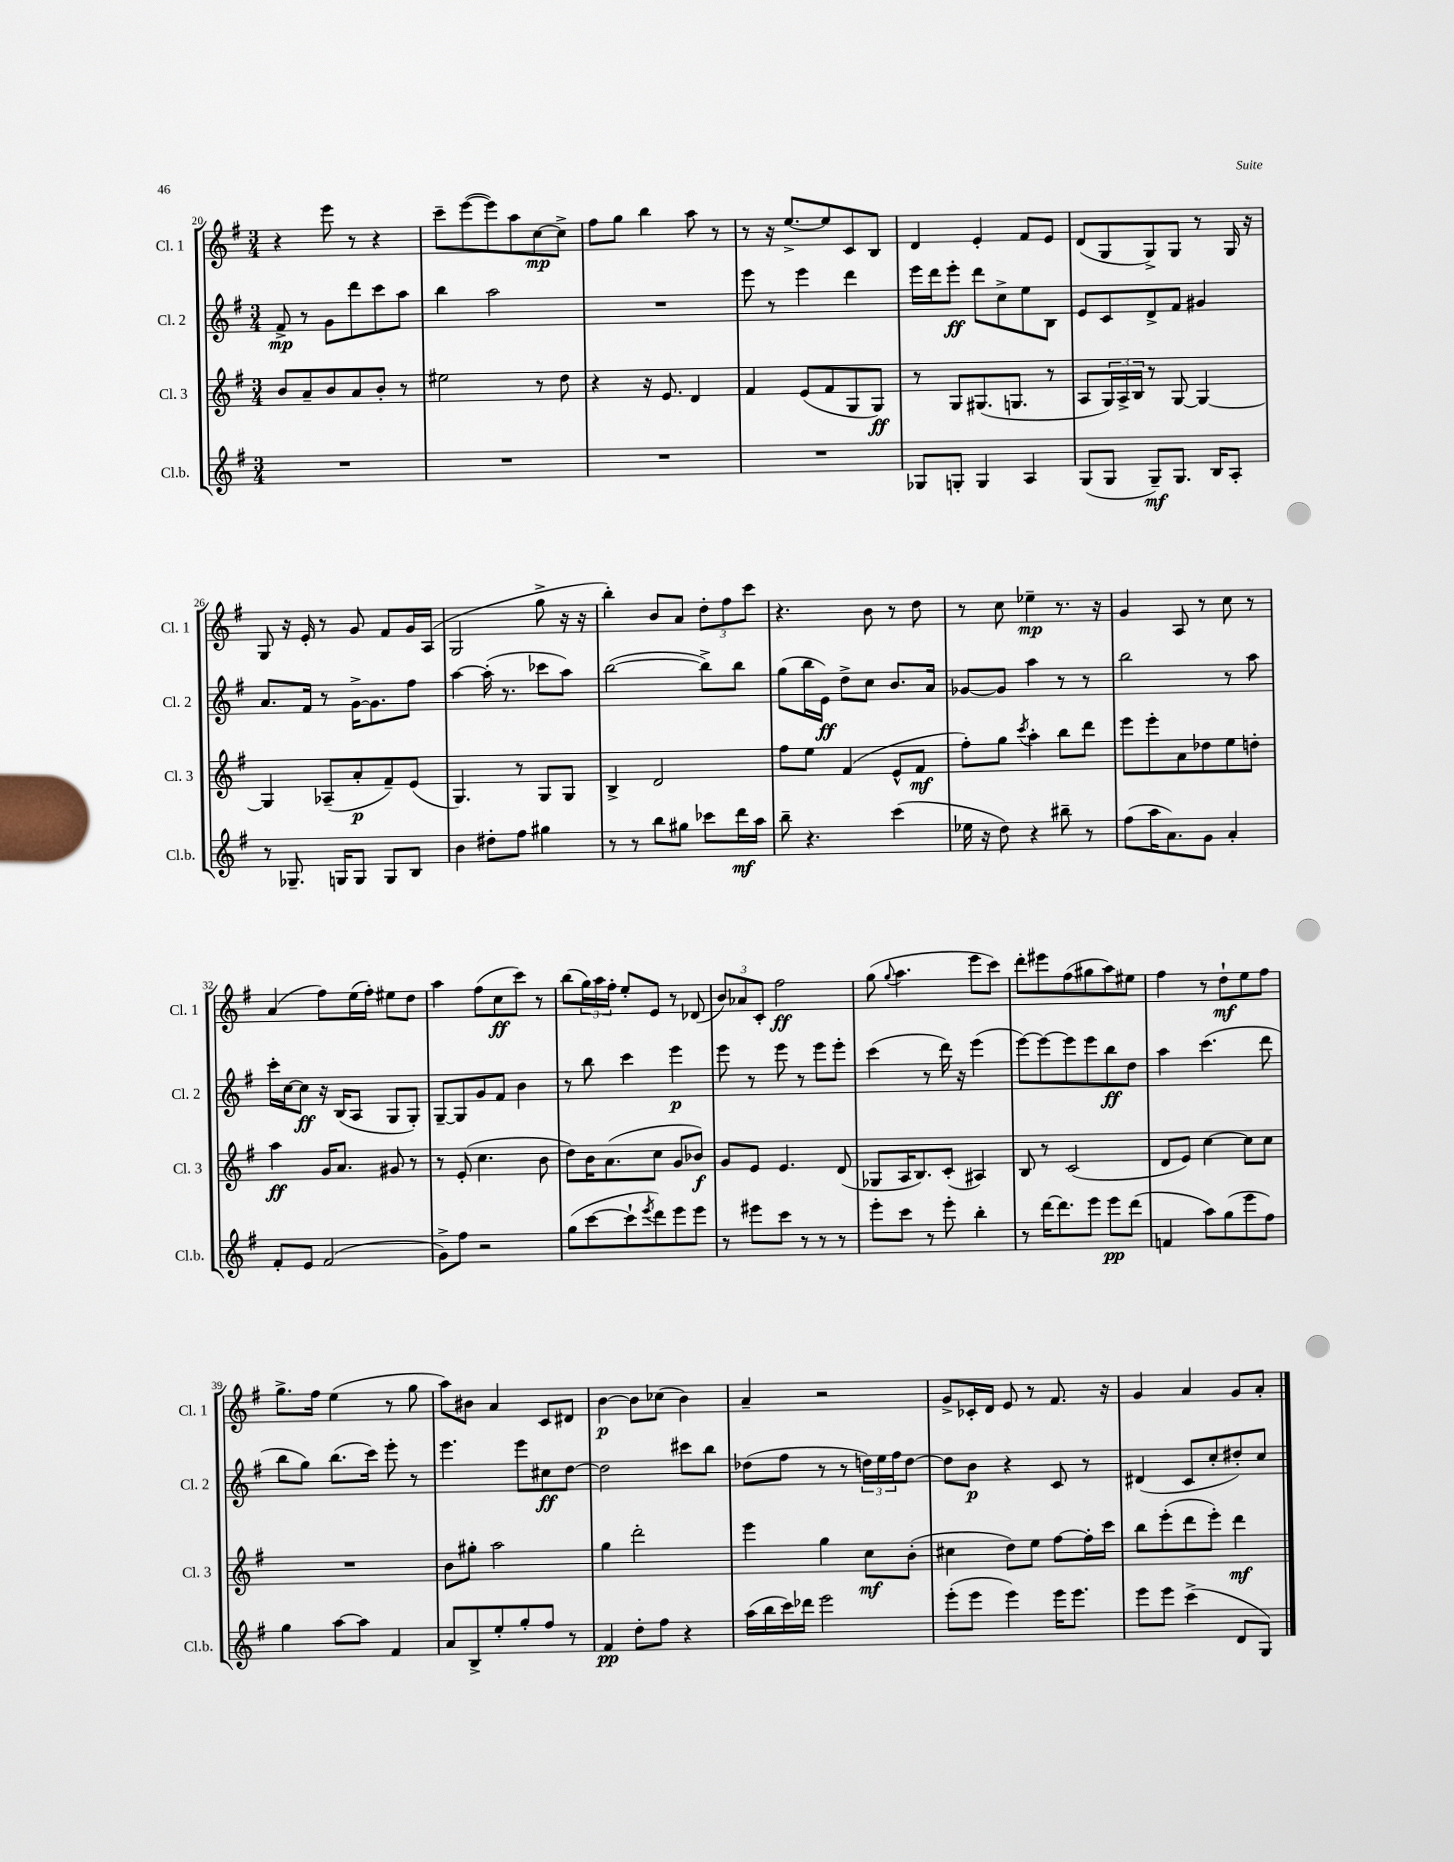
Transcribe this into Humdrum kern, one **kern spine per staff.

**kern	**kern	**kern	**kern
*staff4	*staff3	*staff2	*staff1
*clefG2	*clefG2	*clefG2	*clefG2
*k[f#]	*k[f#]	*k[f#]	*k[f#]
*M3/4	*M3/4	*M3/4	*M3/4
2.r	8b/L	8f#^/	4r
.	8a~/	8r	.
.	8b/	8g\L	8eee\
.	8a/	8ddd\	8r
.	8b'/J	8ccc\	4r
.	8r	8aa\J	.
=	=	=	=
2.r	2ee#\	4bb\	8ccc~\L
.	.	.	([8eee\
.	.	2aa\	8eee\])
.	.	.	8aa\
.	8r	.	[8cc\
.	8dd\	.	8cc^\]J
=	=	=	=
2.r	4r	2.r	8ff#\L
.	.	.	8gg\J
.	16r	.	4bb\
.	8.e/	.	.
.	4d/	.	8aa\
.	.	.	8r
=	=	=	=
2.r	4f#/	8eee\	8r
.	.	8r	16r
.	.	.	[8.ee^/L
.	(8e/L	4eee\	.
.	8f#/	.	8ee/]
.	8G/	4ddd\	8c/
.	8G/J)	.	8B/J
=	=	=	=
8G-/L	8r	16eee\LL	4d/
.	.	16ddd\J	.
8G'/J	8G/L	8eee'\J	.
4G/	(8.G#/	8ddd\L	4e'/
.	.	8cc^\	.
.	8.G/J	.	.
4A/	.	8ee\	8f#/L
.	8r	8B\J	8e/J
=	=	=	=
(8G/L	8A/L	8e/L	(8d/L
8G/J	24G/L)	8c/	8G/
.	24A^/	.	.
.	24B/JJ	.	.
8G~/L)	8r	8d^/	8G^/)
8.G/J	[8G/	8f#/J	8G/J
.	4G/_	4g#/	8r
16B/LK	.	.	.
8A'/J	.	.	16G/
.	.	.	16r
=	=	=	=
8r	4G/]	8.a/L	8G/
8.G-~/	.	.	16r
.	.	16f#/Jk	16e'/
.	(8A-~/L	8r	8r
16G/LK	.	.	.
8G/J	8a'/	[16g^\LK	8g/
.	.	8.g\]	.
8G/L	8f#~/)	.	8f#/L
8B/J	(8e/J	8ff#\J	16g/L
.	.	.	(16A/JJ
=	=	=	=
4b\	4.G/)	[4aa\	2G/
8dd#'\L	.	(16aa'\]	.
.	.	8.r	.
8ff#\J	8r	.	.
4gg#\	8G/L	8ccc-\L	8gg^\
.	8G/J	8aa\J)	16r
.	.	.	16r
=	=	=	=
8r	4B^/	([2bb\	4bb'\)
8r	.	.	.
8bb\L	2d/	.	8b/L
8gg#\J	.	.	8a/J
8ccc-\L	.	8bb^\]L)	12dd'\L
.	.	.	12ff#\
16ddd\L	.	8bb\J	.
.	.	.	12ccc\J
16aa\JJ	.	.	.
=	=	=	=
8bb~\	8ff#\L	(8gg\L	4.r
4.r	8ee\J	16bb\L	.
.	.	16e\JJ)	.
.	(4f#/	8dd^\L	.
.	.	8cc\J	8b\
(4ccc\	8e^^/L	8.b/L	8r
.	8f#/J	.	8dd\
.	.	16a/Jk	.
=	=	=	=
16ee-\	8ff#'\L)	[8g-/L	8r
16r	.	.	.
8dd\)	8gg\J	8g-/]J	8cc\
.	8qccc/	.	.
4r	4aa'\	4aa\	4ee-~\
8bb#~\	8bb\L	8r	8.r
8r	8ddd\J	8r	.
.	.	.	16r
=	=	=	=
(8ff#\L	8eee\L	2bb\	4g/
16aa\K	8eee'\	.	.
8.a\)	.	.	.
.	8a\	.	8A/
8g\J	8dd-\	.	8r
4a'/	8ee\	8r	8cc\
.	8dd'\J	8aa\	8r
=	=	=	=
8f#'/L	4aa\	16ccc'\LL	(4a/
.	.	[16cc\J	.
8e/J	.	8cc\]J	.
(2f#/	16g/LK	16r	8ff#\L)
.	8.a/J	(16B/LK	.
.	.	8A/J	(16ee\L
.	.	.	16ff#'\JJ)
.	8g#/	8G/L	8ee#\L
.	8r	8G'/J)	8dd\J
=	=	=	=
8g^\L)	8r	[8G~/L	4aa\
8ff#\J	(8e'/	8G/]	.
2r	4.cc\	8g/	(8ff#\L
.	.	8f#/J	8cc\
.	.	4b\	8ccc\J)
.	8b\	.	8r
=	=	=	=
(8gg\L	8dd\L)	8r	(8bb\L
[8ccc\	16b\K	8bb\	24gg\L)
.	.	.	24aa\
.	(8.a\	.	.
.	.	.	24ff#'\JJ
8ccc`\]	.	4ccc\	8ee'/L
8qeee/	.	.	.
8ddd\)	8cc\J	.	8e/J
8eee\	8g/L	4eee\	8r
8eee\J	8b-/J)	.	(8d-/
=	=	=	=
8r	8g/L	8eee\	12b/L)
.	.	.	12a-/
8eee#\L	8e/J	8r	.
.	.	.	12c'/J
8ccc\J	4.e/	8eee\	2ff#\
8r	.	8r	.
8r	.	8eee\L	.
8r	(8d/	8eee'\J	.
=	=	=	=
8eee'\L	8G-/L	(4ccc\	(8gg\
.	.	.	8qqgg/
8ccc\J	16A/K	.	4.aa\
.	8.B/)	.	.
8r	.	8r	.
8eee'\	(8c'/J	16ddd\)	.
.	.	16r	.
4bb'\	4A#/)	(4eee\	8eee\L
.	.	.	8ccc\J)
=	=	=	=
8r	8B/	[8eee\L)	8ddd'\L
[16ddd\LK	8r	8eee\_	8eee#\
8.ddd\]	.	.	.
.	(2c/	8eee\]	(8ff#\
8eee\J	.	8eee\	8gg#\
8eee\L	.	8bb\	8aa\)
(8ddd\J	.	8dd\J	8ee#\J
=	=	=	=
4f/	8d/L	4aa\	4ff#\
.	8e/J)	.	.
8aa\L)	[4cc\	(4.ccc\	8r
(8gg\	.	.	8dd`\L
8eee\	8cc\]L	.	8ee\
8ff#\J)	8cc\J	8ddd\	8ff#\J
=	=	=	=
4gg\	2.r	8bb\L	8.gg^\L
.	.	8gg\J)	.
.	.	.	16ff#\Jk
[8aa\L	.	(8.bb\L	(4ee\
8aa\]J	.	.	.
.	.	16ccc\Jk)	.
4f#/	.	8eee'\	8r
.	.	8r	8gg\
=	=	=	=
8a/L	8b\L	4.eee\	8aa\L)
8B^/	8gg#'\J	.	8b#\J
8ee'/	2aa\	.	4a/
8gg'/	.	8eee\L	.
8ff#/J	.	8cc#\	8c/L
8r	.	[8dd\J	8d#/J
=	=	=	=
4f#/	4gg\	2dd\]	[4b\
8dd'\L	2ddd'\	.	8b\]L
8ff#\J	.	.	(8cc-\J
4r	.	8ccc#\L	4b\)
.	.	8bb\J	.
=	=	=	=
(16aa\LL	4eee\	(8dd-\L	4a~/
16bb\	.	.	.
16ccc\)	.	8ff#\J	.
16ddd-\JJ	.	.	.
2eee\	4gg\	8r	2r
.	.	8r	.
.	8cc\L	24dd\LL)	.
.	.	24ee\	.
.	.	24ff#\J	.
.	(8b'\J	[8dd\J	.
=	=	=	=
(8eee'\L	4cc#\	8dd\]L	8g^/L
8eee\J	.	8b\J	16c-'/L
.	.	.	16d/JJ
4eee\)	8dd\L)	4r	8e/
.	8ee\J	.	8r
16eee\LK	[8ff#\L	8c/	8.f#/
8.eee\J	.	.	.
.	16ff#'\]L	8r	.
.	16ccc\JJ	.	16r
=	=	=	=
8eee\L	8bb\L	(4d#/	4g/
8eee\J	(8eee'\	.	.
(4ccc^\	8ddd\	8c/L	4a/
.	8eee'\J)	8cc'/	.
8d/L	4ddd\	8dd#'/)	8g/L
8G/J)	.	8cc/J	8a'/J
==	==	==	==
*-	*-	*-	*-
